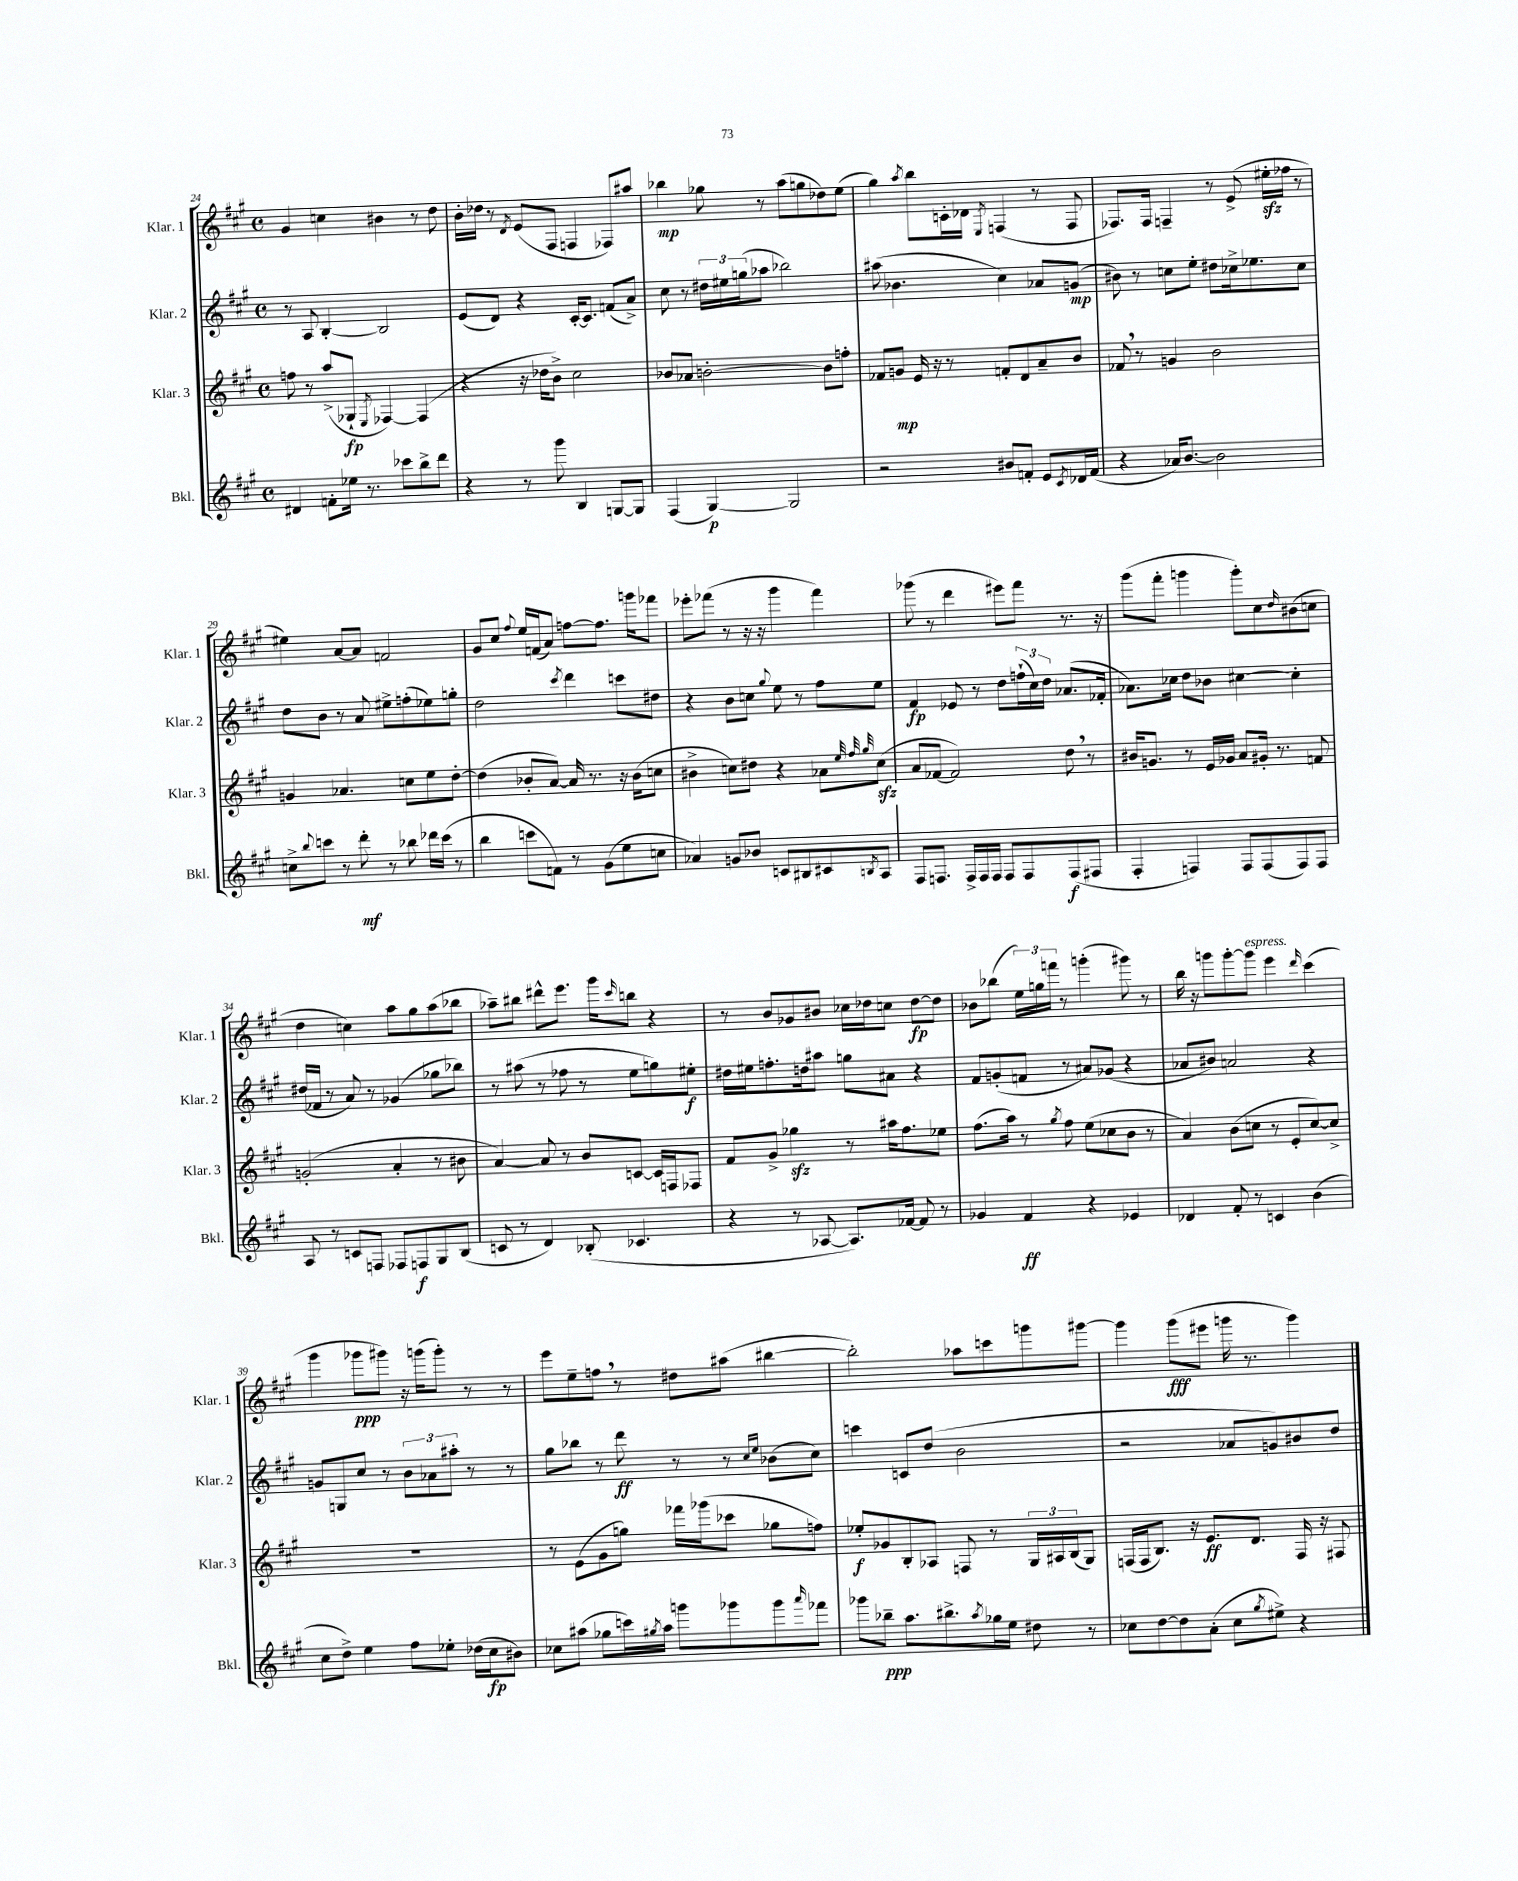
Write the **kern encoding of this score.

**kern	**dynam	**kern	**dynam	**kern	**dynam	**kern	**dynam
*part4	*part4	*part3	*part3	*part2	*part2	*part1	*part1
*staff4	*staff4	*staff3	*staff3	*staff2	*staff2	*staff1	*staff1
*I"Bkl.	*	*I"Klar. 3	*	*I"Klar. 2	*	*I"Klar. 1	*
*I'Bkl.	*	*I'Klar. 3	*	*I'Klar. 2	*	*I'Klar. 1	*
*clefG2	*	*clefG2	*	*clefG2	*	*clefG2	*
*k[f#c#g#]	*	*k[f#c#g#]	*	*k[f#c#g#]	*	*k[f#c#g#]	*
*M4/4	*	*M4/4	*	*M4/4	*	*M4/4	*
*met(c)	*	*met(c)	*	*met(c)	*	*met(c)	*
=24	=24	=24	=24	=24	=24	=24	=24
4d#X/	.	8ffn\	.	8r	.	4g#/	.
.	.	8r	.	8A/	.	.	.
8fn'\L	.	(8aa^/L	.	[4B'/	.	4ccn\	.
16ee-X\Jk	.	8G-X`/J	fp	.	.	.	.
8.r	.	.	.	.	.	.	.
.	.	8qE/	.	.	.	.	.
.	.	[4F-X/)	.	2B/]	.	4b#X\	.
8ccc-X\L	.	.	.	.	.	.	.
8bb^\	.	(4F-/]	.	.	.	8r	.
8ddd\J	.	.	.	.	.	8dd\	.
=25	=25	=25	=25	=25	=25	=25	=25
4r	.	4r	.	(8e/L	.	16b'\LL	.
.	.	.	.	.	.	16dd-X\JJ	.
.	.	.	.	8d/J)	.	8r	.
.	.	.	.	.	.	8qd/	.
8r	.	16r	.	4r	.	(8e/L	.
.	.	16dd-X\KL	.	.	.	.	.
8ggg#\	.	8b^\J)	.	.	.	8F#/J	.
4B/	.	2cc#\	.	[16c#'/KL	.	4Fn/	.
.	.	.	.	8.c#/J]	.	.	.
[8Gn/L	.	.	.	(8fn/L	.	8F-X/L)	.
8G/J]	.	.	.	8a^/J)	.	8aa#X/J	.
=26	=26	=26	=26	=26	=26	=26	=26
(4F#/	.	8b-X/L	.	8cc#\	.	4bb-X\	mp
.	.	8a-X/J	.	8r	.	.	.
[4G#/)	p	[2bn'\	.	24dd#X\LL	.	8gg-X\	.
.	.	.	.	24ee#X\	.	.	.
.	.	.	.	(24ggn\J	.	.	.
.	.	.	.	8aa-X\J	.	8r	.
2G#/]	.	.	.	2bb-X\)	.	(8aa\L	.
.	.	.	.	.	.	8ggn\	.
.	.	8b\L]	.	.	.	8dd-X\)	.
.	.	8ffn'\J	.	.	.	(8ee\J	.
=27	=27	=27	=27	=27	=27	=27	=27
2r	.	8f-X/L	.	(8aa#X\	.	4gg#\)	.
.	.	8gn/J	mp	4.b-X\	.	.	.
.	.	.	.	.	.	8qaa/	.
.	.	16e/	.	.	.	8bb\L	.
.	.	16r	.	.	.	.	.
.	.	8r	.	.	.	16cn'\L	.
.	.	.	.	.	.	16d-X\JJ	.
.	.	.	.	.	.	8qE/	.
8b#X/L	.	8fn'/L	.	4cc#\)	.	(4Fn/	.
8fn'/J	.	8d/	.	.	.	.	.
8e/L	.	8a~/	.	8a-X/L	.	8r	.
8qc#/	.	.	.	.	.	.	.
16d-X/L	.	8b/J	.	(8gn/J	mp	8F/	.
(16f/JJ	.	.	.	.	.	.	.
=28	=28	=28	=28	=28	=28	=28	=28
4r	.	8f-X,/	.	8b#X\)	.	8.F-X/L)	.
.	.	8r	.	8r	.	.	.
.	.	.	.	.	.	16F-/Jk	.
16a-X/KL)	.	4gn/	.	8ccn\L	.	4Fn~/	.
[8.b/J	.	.	.	.	.	.	.
.	.	.	.	8ee'\J	.	.	.
2b\]	.	2b\	.	8dd#X\L	.	8r	.
.	.	.	.	16cc-X^\k	.	(8e^/	.
.	.	.	.	8.ee-X\	.	.	.
.	.	.	.	.	.	16ee#Xzz'\LL	.
.	.	.	.	.	.	16ff-X\JJ	.
.	.	.	.	8cc-\J	.	8r	.
!!LO:LB:g=z
=29	=29	=29	=29	=29	=29	=29	=29
8ccn^\L	.	4gn/	.	8dd\L	.	4ee#X\)	.
8qqbb/	.	.	.	.	.	.	.
8cccn\J	.	.	.	8b\J	.	.	.
8r	.	4.a-X/	.	8r	.	[8a/L	.
8ddd'\	mf	.	.	8a/	.	8a/J]	.
8r	.	.	.	8ee#X^\L	.	2fn/	.
8bb-X\	.	8ccn\L	.	(8ffn'\	.	.	.
16ddd-X\LL	.	8ee\	.	8ee-X\)	.	.	.
(16ccc\JJ	.	.	.	.	.	.	.
8r	.	[8dd'\J	.	8ggn'\J	.	.	.
=30	=30	=30	=30	=30	=30	=30	=30
4bb\	.	(4dd\]	.	2dd\	.	8g#/L	.
.	.	.	.	.	.	8cc#/J	.
.	.	.	.	.	.	8qqff#/	.
8cccn\L	.	8b-X'/L	.	.	.	16ee/LL	.
.	.	.	.	.	.	(16fn/J	.
8fn\J)	.	[8a/J)	.	.	.	8a/J)	.
.	.	.	.	8qccc#/	.	.	.
8r	.	16a/]	.	4ddd\	.	[8ffn\L	.
.	.	8.r	.	.	.	.	.
(8g#\L	.	.	.	.	.	8.ff\J]	.
8ee\	.	16r	.	8cccn\L	.	.	.
.	.	(16b-\KL	.	.	.	16gggn\KL	.
8ccn\J	.	8ccn\J	.	8dd#X\J	.	8fff-X\J	.
=31	=31	=31	=31	=31	=31	=31	=31
4a-X/)	.	4b#X^\	.	4r	.	8eee-X'\L	.
.	.	.	.	.	.	(8fff-X\J	.
8gn/L	.	8ccn\L)	.	8b\L	.	8r	.
8b-X/J	.	8dd#X\J	.	8ccn\J	.	16r	.
.	.	.	.	.	.	16r	.
.	.	.	.	8qqgg#/	.	.	.
8cn/L	.	4r	.	8ee\	.	4ggg#\	.
8B#X/	.	.	.	8r	.	.	.
8c#X/	.	8a-X\L	.	8ff#\L	.	4fff-\)	.
.	.	32qqee/	.	.	.	.	.
.	.	32qqff#/	.	.	.	.	.
8qBn/	.	32qqgg#/	.	.	.	.	.
8A/J	.	(8cczz\J	.	8ee\J	.	.	.
=32	=32	=32	=32	=32	=32	=32	=32
8F#/L	.	8a/L	.	4f#/	fp	(8ggg-X\	.
8.Fn/J	.	[8f-X/J	.	.	.	8r	.
.	.	2f-/])	.	8e-X/	.	4ddd\	.
16F^/LL	.	.	.	.	.	.	.
16F/	.	.	.	8r	.	.	.
16F/JJ	.	.	.	.	.	.	.
8F/L	.	.	.	8dd\L	.	8eee#X\L)	.
8F/	.	.	.	(24ffn`\L	.	8fff#\J	.
.	.	.	.	24cc#\)	.	.	.
.	.	.	.	24dd\JJ	.	.	.
(8F/	f	8dd,\	.	(8.a-X/L	.	8.r	.
8F#X/J	.	8r	.	.	.	.	.
.	.	.	.	16f-X'/Jk	.	16r	.
=33	=33	=33	=33	=33	=33	=33	=33
4F#'/	.	16b#X/KL	.	8.a-X\L)	.	(8ggg#\L	.
.	.	8.gn/J	.	.	.	.	.
.	.	.	.	.	.	8fff#'\J	.
.	.	.	.	16cc-X\Jk	.	.	.
4Fn/)	.	8r	.	8dd\L	.	4gggn\	.
.	.	16e/LL	.	8b-X\J	.	.	.
.	.	16g-X/JJ	.	.	.	.	.
8F/L	.	8a/L	.	[4cc#X\	.	8ggg'\L)	.
(8F/	.	16g#X'/Jk	.	.	.	8cc#\	.
.	.	8.r	.	.	.	.	.
.	.	.	.	.	.	16qqdd/	.
8F/)	.	.	.	4cc#'\]	.	(8b#X\	.
8F/J	.	8fn/	.	.	.	8ccn\J	.
!!LO:LB:g=z
=34	=34	=34	=34	=34	=34	=34	=34
8A/	.	(2gn'/	.	(16dd#X/LL	.	4dd\	.
.	.	.	.	16f-X/JJ	.	.	.
8r	.	.	.	8r	.	.	.
8cn/L	.	.	.	8a/)	.	4ccn\)	.
8Fn/J	.	.	.	8r	.	.	.
8F-X/L	.	4a'/	.	(4g-X/	.	8aa\L	.
8Fn/	f	.	.	.	.	8gg#\	.
8G#/	.	8r	.	8gg-X\L	.	(8aa\	.
(8B/J	.	8b#X\	.	8bb-X\J)	.	8bb-X\J	.
=35	=35	=35	=35	=35	=35	=35	=35
8cn/	.	[4a/)	.	8r	.	8aa-X~\L)	.
8r	.	.	.	(8aa#X\	.	8bb#X\J	.
4d/)	.	8a/]	.	8r	.	8ddd#X^^\L	.
.	.	8r	.	8ff-X\	.	8.eee\J	.
(8B-X'/	.	8b/L	.	8r	.	.	.
.	.	.	.	.	.	16ggg#\KL	.
.	.	.	.	.	.	16qqccc#/	.
4.c-X/	.	[8cn/J	.	8ee\L	.	8bbn\J	.
.	.	16c/LL]	.	8ggn\)	.	4r	.
.	.	16Fn/J	.	.	.	.	.
.	.	8F-X/J	.	8ee#X'\J	f	.	.
=36	=36	=36	=36	=36	=36	=36	=36
4r	.	8f#/L	.	16dd#X\LL	.	8r	.
.	.	.	.	16ee#X\J	.	.	.
.	.	8g#^/J	.	8.ffn'\	.	8b/L	.
8r	.	4gg-Xzz\	.	.	.	8g-X/	.
.	.	.	.	16ddn\k	.	.	.
[8A-X/	.	.	.	8aa#X\J	.	8b#X/J	.
8.A-/L])	.	8r	.	8ggn\L	.	16cc-X\LL	.
.	.	.	.	.	.	16dd-X\J	.
.	.	16aa#X\KL	.	8a#X\J	.	8ccn\J	.
[16f-X/Jk	.	8.ff#\	.	.	.	.	.
8f-/]	.	.	.	4r	.	[8dd-\L	fp
8r	.	8ee-X\J	.	.	.	8dd-\J]	.
=37	=37	=37	=37	=37	=37	=37	=37
4g-X/	.	(8.ff#\L	.	8f#/L	.	8b-X\L	.
.	.	.	.	(8gn'/	.	(8bb-X\J	.
.	.	16aa\Jk)	.	.	.	.	.
4f#/	ff	8r	.	8fn/J	.	24ee\LL)	.
.	.	.	.	.	.	24ggn\	.
.	.	.	.	.	.	24fffn\JJ	.
.	.	8qgg#/	.	.	.	.	.
.	.	8ff#\	.	8r	.	8r	.
4r	.	(8ee\L	.	8a#X/L)	.	(4gggn'\	.
.	.	8cc-X\	.	(8g-X/J	.	.	.
4e-X/	.	8b\J	.	4r	.	8ggg#X\)	.
.	.	8r	.	.	.	8r	.
=38	=38	=38	=38	=38	=38	=38	=38
4d-X/	.	4a/)	.	8a-X/L	.	16bb\	.
.	.	.	.	.	.	16r	.
.	.	.	.	8b#X/J)	.	8gggn\L	.
8f#'/	.	(8b\L	.	2an/	.	[8ggg'\	.
!	!	!	!	!	!	!LO:TX:a:i:t=espress.	!
8r	.	8ccn\J	.	.	.	8ggg\J]	.
4cn/	.	8r	.	.	.	4eee\	.
.	.	8e'/L	.	.	.	.	.
.	.	.	.	.	.	16qqddd/	.
(4b\	.	[8cc/)	.	4r	.	(4ccc#\	.
.	.	8cc^/J]	.	.	.	.	.
!!LO:LB:g=z
=39	=39	=39	=39	=39	=39	=39	=39
8cc#\L	.	1r	.	8gn/L	.	4ggg#\	.
8dd^\J)	.	.	.	8Gn/	.	.	.
4ee\	.	.	.	8cc#/J	.	8ggg-X\L	ppp
.	.	.	.	8r	.	8ggg#X\J)	.
8ff#\L	.	.	.	12b\L	.	16r	.
.	.	.	.	.	.	(16gggn\KL	.
.	.	.	.	12a-X\	.	.	.
8ee-X'\J	.	.	.	.	.	8ggg'\J)	.
.	.	.	.	12aa#X'\J	.	.	.
(16dd-X\LL	.	.	.	8r	.	8r	.
16cc#\J	fp	.	.	.	.	.	.
8b#X\J)	.	.	.	8r	.	8r	.
=40	=40	=40	=40	=40	=40	=40	=40
8cc-X\L	.	8r	.	8gg#\L	.	8eee\L	.
(8aa#X\J	.	(8e\L	.	8bb-X\J	.	8ee~\	.
8gg-X\L	.	8g#\	.	8r	.	8ffn,\J	.
16cccn\L)	.	8ggn\J)	.	8ddd\	ff	8r	.
8qgg#X/	.	.	.	.	.	.	.
16aa#\JJ	.	.	.	.	.	.	.
8gggn\L	.	16fff-X\LL	.	8r	.	8dd#X\L	.
.	.	(16ggg-X\J	.	.	.	.	.
8ggg-X\	.	8ccc-X\J	.	8r	.	(8aa#X\J	.
.	.	.	.	16qqcc#/LL	.	.	.
.	.	.	.	16qqee/JJ	.	.	.
8ggg-\	.	8gg-X\L	.	(8b-X\L	.	[4bb#X\	.
16qqaaa/	.	.	.	.	.	.	.
8fff-X\J	.	8ffn\J)	.	8cc#\J)	.	.	.
=41	=41	=41	=41	=41	=41	=41	=41
8ggg-X\L	.	8ee-X'/L	f	4cccn\	.	2bb#'\])	.
8bb-X~\J	ppp	8g-X/	.	.	.	.	.
8.aa\L	.	8B'/	.	8cn/L	.	.	.
.	.	8A-X/J	.	(8dd/J	.	.	.
8.bb#X^\	.	.	.	.	.	.	.
.	.	8Fn/	.	2b\	.	8aa-X\L	.
8qaa/	.	.	.	.	.	.	.
16gg-X\L	.	8r	.	.	.	8cccn\	.
16ee\JJ	.	.	.	.	.	.	.
8dd#X\	.	24G#/LL	.	.	.	8gggn\	.
.	.	24A#X/	.	.	.	.	.
.	.	(24B/J	.	.	.	.	.
8r	.	8G#/J)	.	.	.	[8ggg#X\J	.
=42	=42	=42	=42	=42	=42	=42	=42
8cc-X\L	.	(16Fn/LL	.	2r	.	4ggg#\]	.
.	.	16F/J	.	.	.	.	.
[8dd\	.	8.B/J)	.	.	.	.	.
8dd\]	.	.	.	.	.	(8ggg#\L	fff
.	.	16r	.	.	.	.	.
(8a'\J	.	8.e/L	ff	.	.	8eee#X\J	.
8cc-\L	.	.	.	8a-X/L	.	16gggn\	.
.	.	8.d/J	.	.	.	8.r	.
8qgg#/	.	.	.	.	.	.	.
8ee#X^\J)	.	.	.	8gn/)	.	.	.
4r	.	16F/	.	8b#X/	.	4ggg\)	.
.	.	16r	.	.	.	.	.
.	.	8F#X/	.	8dd/J	.	.	.
==	==	==	==	==	==	==	==
*-	*-	*-	*-	*-	*-	*-	*-
